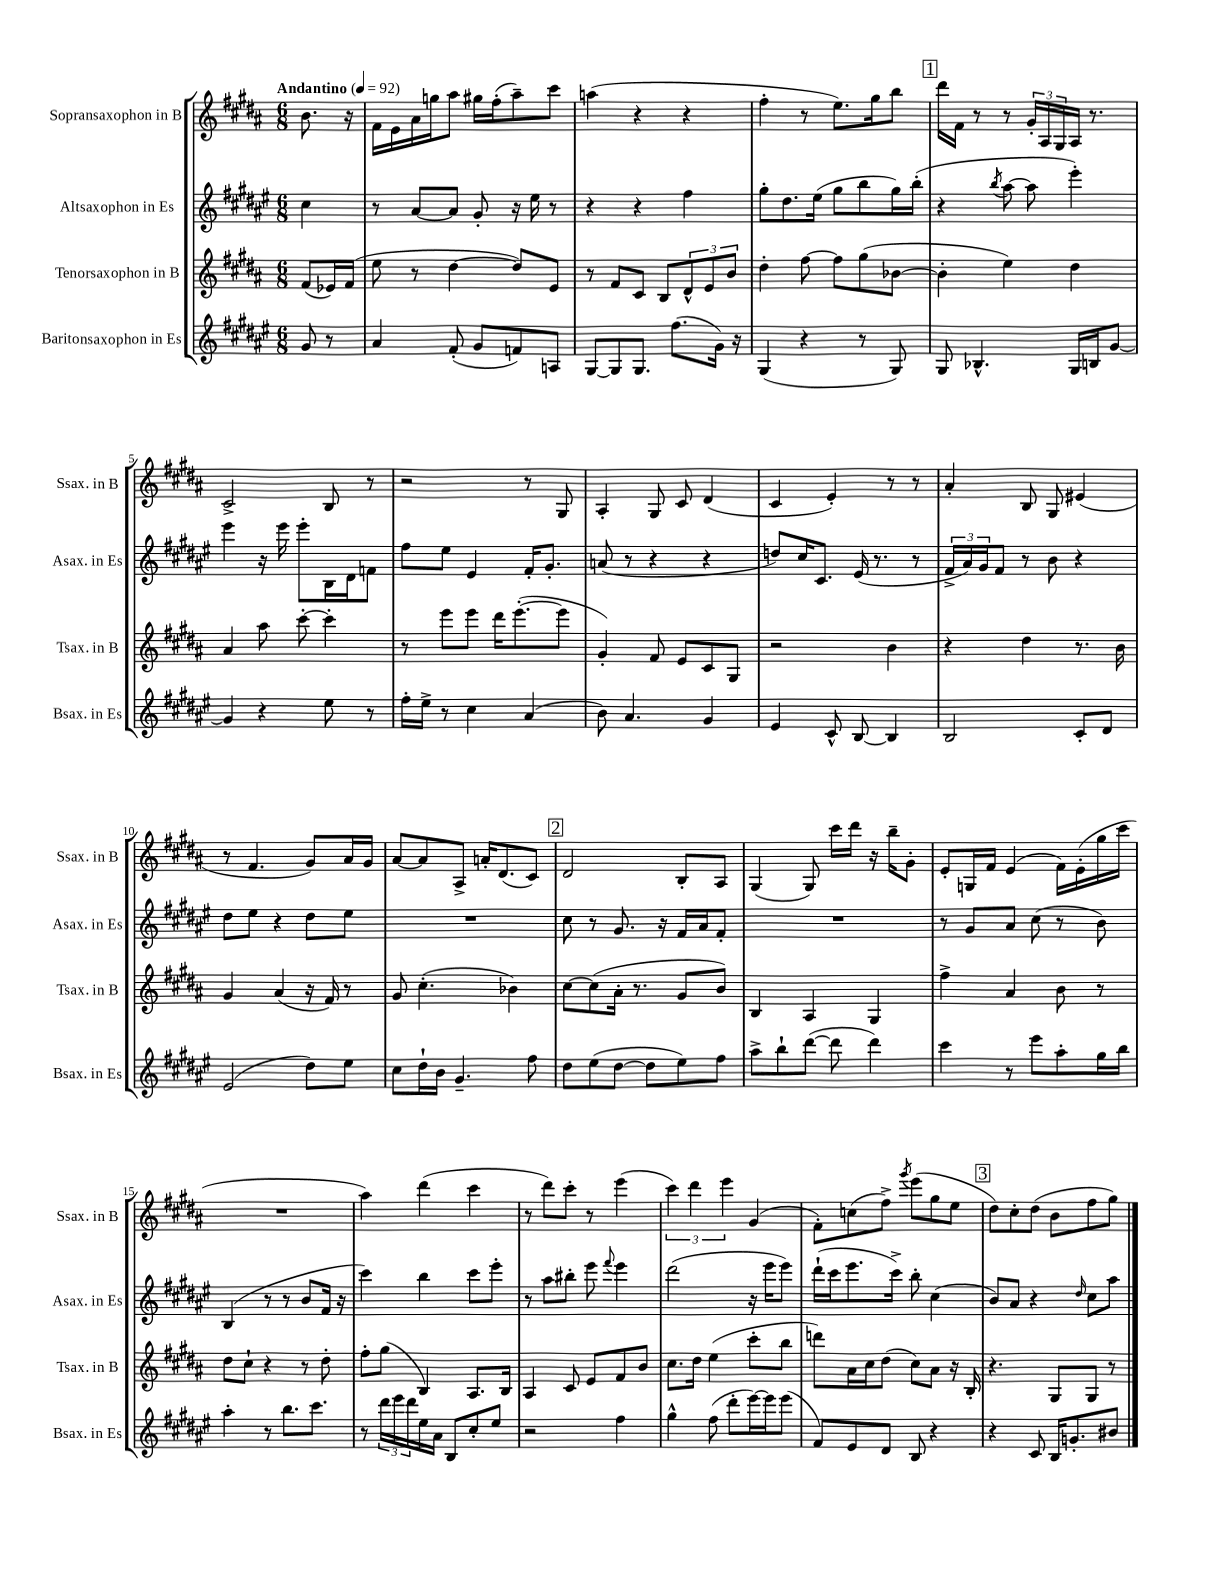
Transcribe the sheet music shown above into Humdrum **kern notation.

**kern	**kern	**kern	**kern
*staff4	*staff3	*staff2	*staff1
*clefG2	*clefG2	*clefG2	*clefG2
*k[f#c#g#d#a#e#]	*k[f#c#g#d#a#]	*k[f#c#g#d#a#e#]	*k[f#c#g#d#a#]
*M6/8	*M6/8	*M6/8	*M6/8
*MM92	*MM92	*MM92	*MM92
8g#	(8f#	4cc#	8.b
8r	16e-)	.	.
.	(16f#	.	16r
=	=	=	=
4a#	8ee	8r	16f#
.	.	.	16e
.	8r	[8a#	16a#
.	.	.	16gg
(8f#'	[4dd#	8a#]	8aa#
8g#	.	8g#'	16gg#
.	.	.	(16ff#'
8f)	8dd#])	16r	8aa#~)
.	.	16ee#	.
8A	8e	8r	8ccc#
=	=	=	=
[8G#	8r	4r	(4aa
8G#]	8f#	.	.
8.G#	8c#	4r	4r
.	8B	.	.
(8.ff#	.	.	.
.	12d#^^	4ff#	4r
.	12e	.	.
16g#)	.	.	.
.	12b	.	.
16r	.	.	.
=	=	=	=
(4G#	4dd#'	8gg#'	4ff#'
.	.	8.dd#	.
4r	[8ff#	.	8r
.	.	(16ee#	.
.	8ff#]	8gg#	8.ee)
8r	(8gg#	8bb	.
.	.	.	16gg#
8G#)	[8b-	16gg#)	8bb
.	.	(16bb'	.
=	=	=	=
8G#	4b-']	4r	16ddd#
.	.	.	16f#
4.B-^^	.	.	8r
.	.	8qbb	.
.	4ee)	[8aa#	8r
.	.	8aa#]	24g#'
.	.	.	24A#
.	.	.	24G#
16G#	4dd#	4eee#')	16A#
16B	.	.	8.r
[8g#	.	.	.
=	=	=	=
4g#]	4a#	4eee#	2c#^
4r	8aa#	16r	.
.	.	16eee#	.
.	[8ccc#'	8eee#'	.
8ee#	4ccc#']	16B	8B
.	.	16d#	.
8r	.	8f	8r
=	=	=	=
16ff#'	8r	8ff#	2r
16ee#^	.	.	.
8r	8eee	8ee#	.
4cc#	8eee	4e#	.
.	16ddd#	.	.
.	([8.eee'	.	.
(4a#	.	16f#'	8r
.	.	8.g#'	.
.	8eee]	.	8G#
=	=	=	=
8b)	4g#')	(8a	4A#'
4.a#	.	8r	.
.	8f#	4r	8G#
.	8e	.	8c#
4g#	8c#	4r	(4d#
.	8G#	.	.
=	=	=	=
4e#	2r	8dd)	4c#
.	.	16cc#	.
.	.	8.c#	.
8c#^^	.	.	4e')
[8B	.	(16e#	.
.	.	8.r	.
4B]	4b	.	8r
.	.	8r	8r
=	=	=	=
2B	4r	24f#^	4a#'
.	.	24a#)	.
.	.	24g#	.
.	.	8f#	.
.	4dd#	8r	8B
.	.	8b	8G#
8c#'	8.r	4r	(4e#
8d#	.	.	.
.	16b	.	.
=	=	=	=
(2e#	4g#	8dd#	8r
.	.	8ee#	4.f#
.	(4a#	4r	.
8dd#)	16r	8dd#	8g#)
.	16f#)	.	.
8ee#	8r	8ee#	16a#
.	.	.	16g#
=	=	=	=
8cc#	8g#	2.r	[8a#
16dd#`	(4.cc#'	.	8a#]
16b	.	.	.
4.g#~	.	.	8A#^
.	.	.	16a'
.	.	.	(8.d#
.	4b-)	.	.
8ff#	.	.	8c#)
=	=	=	=
8dd#	[8cc#	8cc#	2d#
(8ee#	(8cc#]	8r	.
[8dd#	16a#'	8.g#	.
.	8.r	.	.
8dd#]	.	.	.
.	.	16r	.
8ee#)	8g#	16f#	8B'
.	.	16a#	.
8ff#	8b)	8f#'	8A#
=	=	=	=
8aa#^	4B	2.r	(4G#
8bb`	.	.	.
([8ddd#	4A#	.	8G#)
8ddd#]	.	.	16ccc#
.	.	.	16ddd#
4ddd#)	4G#	.	16r
.	.	.	16bb~
.	.	.	8g#'
=	=	=	=
4ccc#	4ff#^	8r	8e'
.	.	8g#	16G
.	.	.	16f#
8r	4a#	8a#	(4e
8eee#	.	(8cc#	.
8aa#'	8b	8r	16f#)
.	.	.	(16e'
16gg#	8r	8b)	16gg#
16bb	.	.	16ccc#
=	=	=	=
4aa#'	8dd#	(4B	2.r
.	8cc#`	.	.
8r	4r	8r	.
8.bb	.	8r	.
.	8r	8b	.
8.ccc#	.	.	.
.	8dd#'	16f#	.
.	.	16r	.
=	=	=	=
8r	8ff#'	4ccc#)	4aa#)
24ddd#	(8gg#	.	.
24eee#	.	.	.
24ddd#	.	.	.
16ee#	4B)	4bb	(4ddd#
16a#	.	.	.
8B	.	.	.
8cc#'	8.A#	8ccc#	4ccc#
8ee#	.	8eee#'	.
.	16B	.	.
=	=	=	=
2r	4A#	8r	8r
.	.	8aa#	8ddd#)
.	8c#	8bb#'	8ccc#'
.	8e	8eee#	8r
.	.	8qqfff#	.
4ff#	8f#	4eee#	(4eee
.	8b	.	.
=	=	=	=
4gg#^^	8.cc#	(2ddd#	6ccc#)
.	.	.	6ddd#
.	16dd#	.	.
(8ff#	(4ee	.	.
.	.	.	6eee
8ddd#'	.	.	.
[16eee#)	8ccc#'	16r	(4g#
16eee#]	.	16eee#	.
(8eee#	8bb	8eee#)	.
=	=	=	=
8f#)	8ddd)	(16ddd#`	8f#')
.	.	16ccc#	.
8e#	16a#	8.eee#	(8cc
.	16cc#	.	.
8d#	(8dd#	.	8ff#^)
.	.	16ccc#^)	.
.	.	.	8qggg#
8B	8cc#)	8bb'	(8eee
4r	8a#	(4cc#	8gg#
.	16r	.	8ee
.	16B'	.	.
=	=	=	=
4r	4.r	8b)	8dd#)
.	.	8a#	8cc#'
8c#	.	4r	(8dd#
16B	8G#	.	8b
8.g'	.	.	.
.	.	16qqdd#	.
.	8G#	8cc#	8ff#
8b#	8r	8aa#	8gg#)
==	==	==	==
*-	*-	*-	*-
